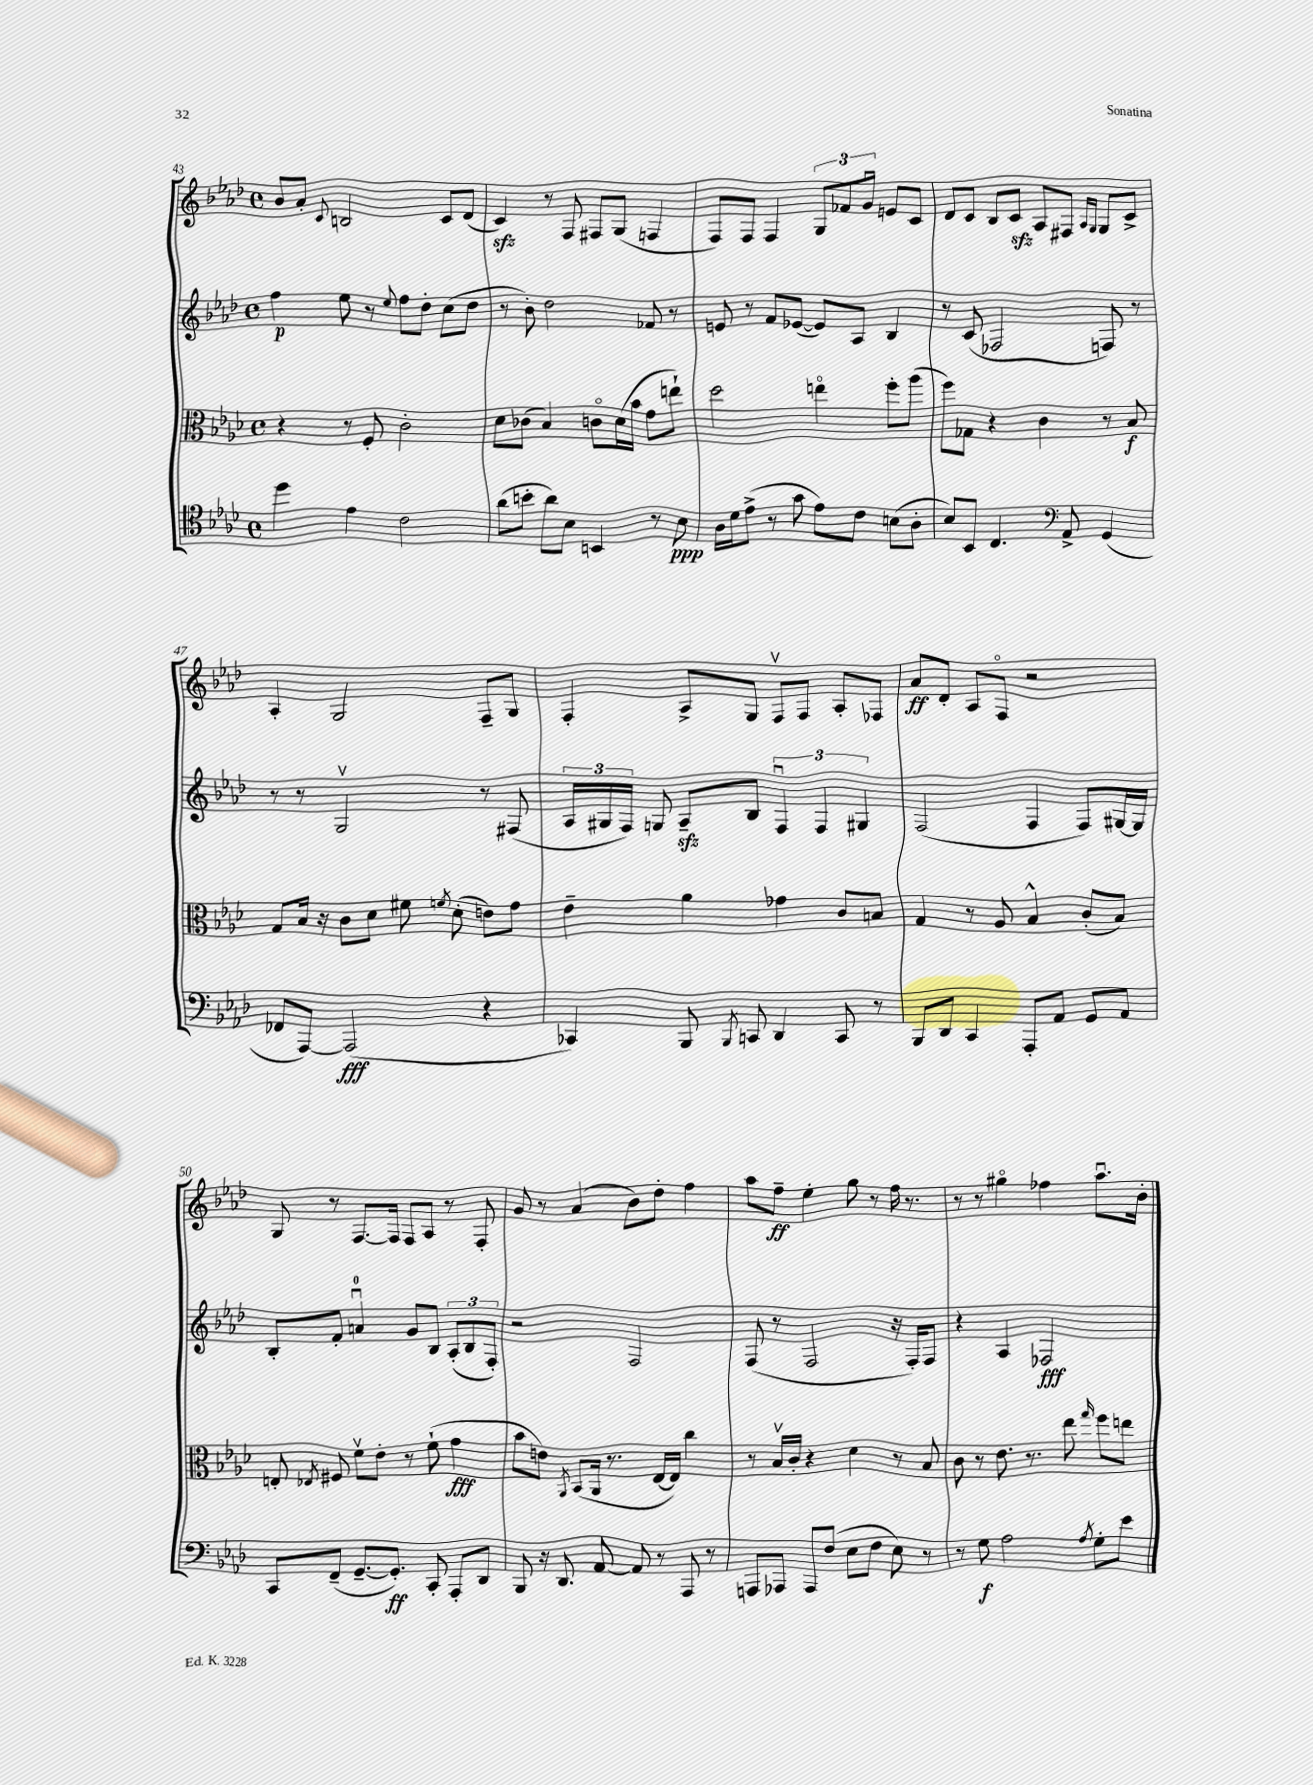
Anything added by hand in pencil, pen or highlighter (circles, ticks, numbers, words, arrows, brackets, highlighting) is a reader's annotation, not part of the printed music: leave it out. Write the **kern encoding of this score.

**kern	**kern	**kern	**kern
*staff4	*staff3	*staff2	*staff1
*clefC4	*clefC3	*clefG2	*clefG2
*k[b-e-a-d-]	*k[b-e-a-d-]	*k[b-e-a-d-]	*k[b-e-a-d-]
*M4/4	*M4/4	*M4/4	*M4/4
*met(c)	*met(c)	*met(c)	*met(c)
4dd-	4r	4ff	8b-
.	.	.	8a-'
.	.	.	8qqc
4e-	8r	8ee-	2B
.	8F'	8r	.
.	.	8qqee-	.
2c	2c'	8ff	.
.	.	8dd-'	.
.	.	(8cc	8c
.	.	8dd-	(8d-
=	=	=	=
(8a-	8d-	8r	4c)
8b'	(8c-	8b-')	.
8a-)	4B-)	2dd-	8r
8B-	.	.	8F
4BB	8co	.	8F#
.	(16d-	.	(8G
.	16b-	.	.
8r	8g	8f-	4F
8B-	8ee`)	8r	.
=	=	=	=
16A-	2dd-	8e	8F)
16d-	.	.	.
(8e-^	.	8r	8F
8r	.	8f	4F
8g	.	([8e-	.
8e-)	4eeo	8e-])	12G
.	.	.	12f-
8c	.	8A-	.
.	.	.	12gu
(8B	8ff'	4B-	8e
8A-'	(8aa-	.	8c
=	=	=	=
8B-)	8ff)	8r	8d-
8BB-	8G-	(8c	8c
4.C	4r	2F-	8B-
.	.	.	8c
.	4c	.	8A-
*clefF4	*	*	*
8AA-^	.	.	8F#
.	.	.	16qqA-
.	.	.	16qqG
(4GG	8r	8F)	8G
.	8B-	8r	8c^
=	=	=	=
8FF-	8G	8r	4A-'
[8AAA-)	16B-	8r	.
.	16r	.	.
(2AAA-]	8c	2Gv	2G
.	8d-	.	.
.	8f#	.	.
.	8qf	.	.
.	(8d-'	.	.
4r	8e)	8r	8F~
.	8g	(8F#	8G
=	=	=	=
4CC-)	4e-~	24A-	4F'
.	.	24G#	.
.	.	24F)	.
.	.	8G	.
8BBB-	4a-	8A-~	8A-^
8qBBB-	.	.	.
8CC	.	8B-	8G
4DD-	4g-	6Fu	8Fv
.	.	.	8F
.	.	6F	.
8CC	8c	.	8A-'
.	.	6G#	.
8r	8B	.	8F-
=	=	=	=
8BBB-	4G	(2F	8a-
8DD-	.	.	8d-'
4CC	8r	.	8A-
.	8A-	.	8Fo
8AAA-'	4B-^^	4F	2r
8AA-	.	.	.
8GG	(8c'	8F)	.
8AA-	8B-)	[16G#	.
.	.	16G#]	.
=	=	=	=
8CC	8E'	8B-'	8G
.	8qE-	.	.
(8FF~	8F#	8f'	8r
[8.GG~	8fv	4au	[8.F
.	8e-'	.	.
8.GG'])	.	.	16F]
.	8r	8g	8F
8CC'	(8f`	8B-	8A-
8AAA-'	4g	(12A-'	8r
.	.	12B-	.
8DD-	.	.	8F'
.	.	12F')	.
=	=	=	=
8BBB-	8b-	2r	8g
16r	8e)	.	8r
8.DD-	.	.	.
.	8qAA-	.	.
.	(8BB-	.	(4a-
[8AA-	16AA-	.	.
.	8.r	.	.
8AA-]	.	2F	8b-)
8r	[16E-	.	8dd-'
.	16E-])	.	.
8AAA-	4cc	.	4ff
8r	.	.	.
=	=	=	=
8AAA	8r	(8F	8aa-
8AAA-	16B-v	8r	8ff~
.	16c'	.	.
8AAA-	4r	2F	4ee-'
(8F	.	.	.
8E-	4d-	.	8gg
8F	.	.	8r
8E-)	8r	16r	16ff
.	.	16F')	8.r
8r	8B-	8F	.
=	=	=	=
8r	8c	4r	8r
8G	8r	.	8r
2A-	8.e-	4A-	4gg#o
.	8.r	.	.
.	.	2F-	4ff-
.	8ee-	.	.
8qA-	16qqgg	.	.
8G'	8ff	.	8.aa-u
8e-	8ee	.	.
.	.	.	16b-'
==	==	==	==
*-	*-	*-	*-
